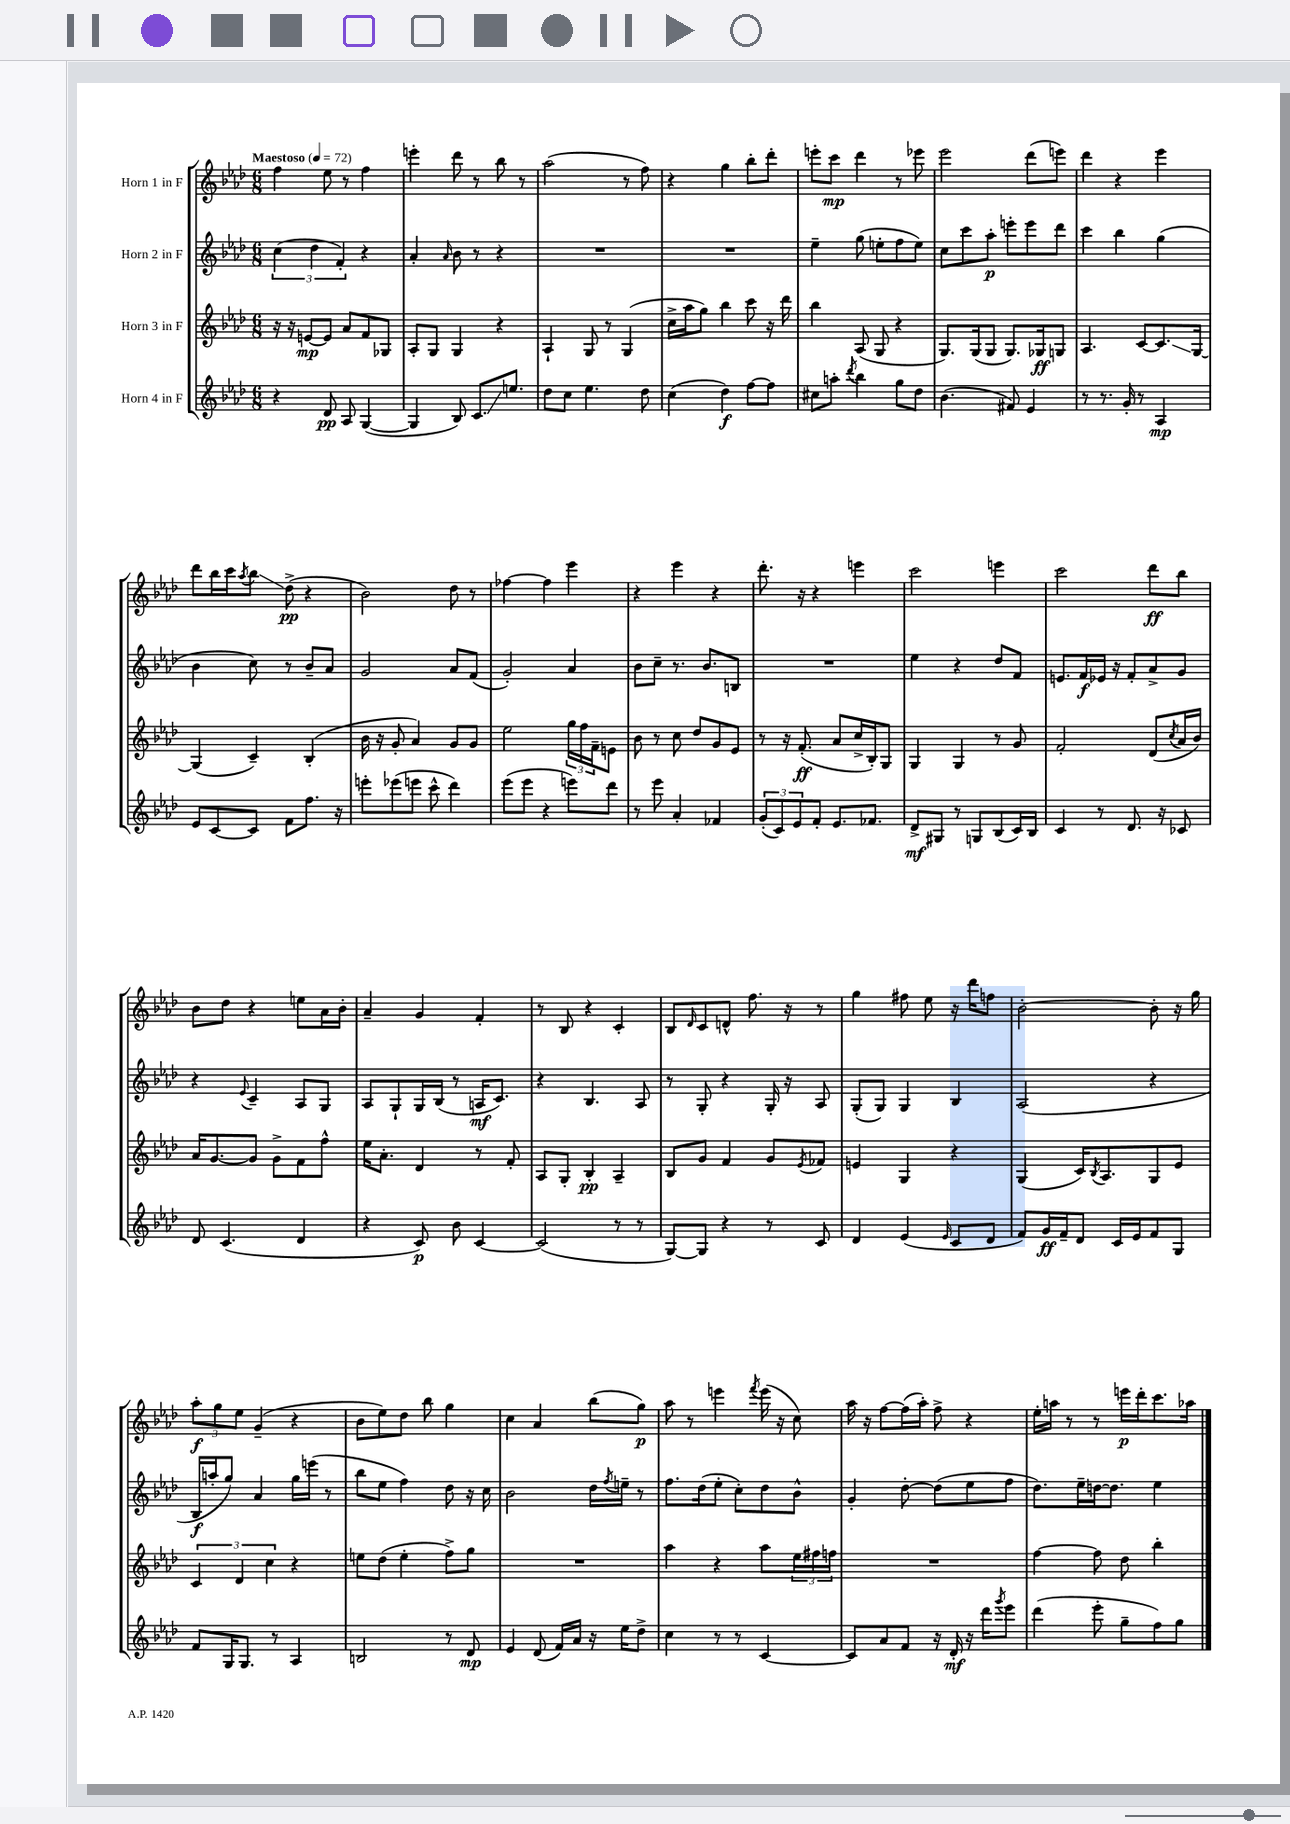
<<
\new StaffGroup <<
\new Staff = "s0" \with { instrumentName = "Horn 1 in F" } {
    \clef treble \key aes \major \numericTimeSignature \time 6/8 \tempo "Maestoso" 4 = 72
    f''4 ees''8 r8 f''4 |
    e'''4-. des'''8 r8 bes''8 r8 |
    aes''2( r8 f''8) |
    r4 g''4 bes''8-. des'''8-. |
    e'''8-. c'''8\mp des'''4 r8 ees'''8 |
    ees'''2 des'''8( e'''8) |
    des'''4 r4 ees'''4 |
    des'''8 bes''16 c'''16 \acciaccatura { aes''8 } bes''8\glissando des''8->\pp( r4 |
    bes'2) des''8 r8 |
    fes''4~ fes''4 ees'''4 |
    r4 ees'''4 r4 |
    des'''8.-. r16 r4 e'''4 |
    c'''2 e'''4 |
    c'''2 des'''8\ff bes''8 |
    bes'8 des''8 r4 e''8 aes'16 bes'16-. |
    aes'4-- g'4 f'4-. |
    r8 bes8 r4 c'4-. |
    bes8 \grace { des'16 } c'8 d'8-^ f''8. r16 r8 |
    g''4 fis''8 ees''8 r16 des'''16 f''8 |
    bes'2~-. bes'8-. r16 g''16 |
    \tuplet 3/2 { aes''8-.\f g''8 ees''8 } g'4--( r4 |
    bes'8 ees''8) des''8 bes''8 g''4 |
    c''4 aes'4 bes''8( g''8\p) |
    aes''8 r8 e'''4 \acciaccatura { f'''8 } e'''16( r16 c''8) |
    aes''16 r16 f''8~ f''16( aes''16-.) f''8-> r4 |
    ees''16-. a''16 r8 r8 e'''16\p des'''16-. c'''8. aes''16 \bar "|." |
}
\new Staff = "s1" \with { instrumentName = "Horn 2 in F" } {
    \clef treble \key aes \major \numericTimeSignature \time 6/8
    \tuplet 3/2 { c''4( des''4 f'4-.) } r4 |
    aes'4-. \grace { aes'16 } bes'8 r8 r4 |
    R2. |
    R2. |
    ees''4-- g''8( e''8-. f''8 e''8) |
    c''8 c'''8 aes''8-.\p e'''8-. e'''8 des'''8 |
    c'''4 bes''4 g''4( |
    bes'4 c''8) r8 bes'8-- aes'8 |
    g'2 aes'8 f'8( |
    g'2-.) aes'4 |
    bes'8 c''8-- r8. bes'8. b8 |
    R2. |
    ees''4 r4 des''8 f'8 |
    e'8. f'16\f ees'16 r16 f'8-. aes'8-> g'8 |
    r4 \appoggiatura { ees'8 } c'4-- aes8 g8 |
    aes8 g8-! g16 bes16( r8 a16\mf c'8.) |
    r4 bes4. aes8 |
    r8 g8-. r4 g16-. r16 aes8 |
    g8-.( g8) g4 bes4 |
    aes2( r4 |
    bes16\f a''16-. g''8) aes'4 g''16 e'''16( r8 |
    bes''8 ees''8 f''4) des''8 r16 c''16 |
    bes'2 des''16 \acciaccatura { f''8 } e''16-- r8 |
    f''8. des''16( ees''8-. c''8-.) des''8 bes'8-^ |
    g'4-. des''8~-. des''8( ees''8 f''8 |
    des''8.) ees''16-- d''16~ d''8. ees''4 \bar "|." |
}
\new Staff = "s2" \with { instrumentName = "Horn 3 in F" } {
    \clef treble \key aes \major \numericTimeSignature \time 6/8
    r16 r16 e'8~\mp e'8 aes'8 f'8 ges8 |
    aes8-. g8 g4 r4 |
    aes4-! g8 r8 g4( |
    c''16-> aes''16 g''8) bes''4 c'''8 r16 des'''16 |
    bes''4 aes8( g8 r4 |
    g8.) g16( g8 g8.) ges16\ff g8 |
    aes4. c'8~ c'8.\glissando g16~ |
    g4( c'4--) bes4-.( |
    bes'16 r16 g'8-. aes'4) g'8 g'8 |
    ees''2 \tuplet 3/2 { g''16 f''16 f'16-- } e'8 |
    bes'8 r8 c''8 des''8 g'8 ees'8 |
    r8 r16 f'8.-.\ff( aes'8 c''16-> bes16-.) g8 |
    g4 g4 r8 g'8 |
    f'2-. des'8( \acciaccatura { c''8 } aes'16 bes'16) |
    aes'16 g'8.~ g'8 g'8-> f'8 f''8-^ |
    ees''16 aes'8.-. des'4 r8 f'8-. |
    aes8 g8-. bes4-.\pp aes4-- |
    bes8 g'8 f'4 g'8 \acciaccatura { ees'8 } fes'8 |
    e'4 g4 r4 |
    g4( c'16) \acciaccatura { bes8 } aes8. g8 ees'8 |
    \tuplet 3/2 { c'4 des'4 c''4 } r4 |
    e''8 des''8( e''4-. f''8->) g''8 |
    R2. |
    aes''4 r4 aes''8 \tuplet 3/2 { ees''16 fis''16 f''16 } |
    R2. |
    f''4~ f''8 des''8 bes''4-. \bar "|." |
}
\new Staff = "s3" \with { instrumentName = "Horn 4 in F" } {
    \clef treble \key aes \major \numericTimeSignature \time 6/8
    r4 des'8\pp aes8 g4~( |
    g4 bes8) c'8.\glissando e''8. |
    des''8 c''8 ees''4. des''8 |
    c''4( des''4\f) f''8~ f''8 |
    cis''8 a''8-. \acciaccatura { des'''8 } bes''4 g''8 des''8 |
    bes'4.( fis'8) ees'4 |
    r8 r8. g'16-. r8 aes4\mp |
    ees'8 c'8~ c'8 f'8 f''8. r16 |
    e'''8-. ees'''8( e'''8 c'''8-^ des'''4) |
    ees'''8( ees'''8 r4 e'''8) des'''8 |
    r8 ees'''8 aes'4-. fes'4 |
    \tuplet 3/2 { g'8-.( c'8) ees'8 } f'8-. ees'8. fes'8. |
    des'8->\mf gis8 r8 g8 bes8( c'16) bes16 |
    c'4 r8 des'8. r16 ces'8 |
    des'8 c'4.( des'4 |
    r4 c'8\p) bes'8 c'4~ |
    c'2( r8 r8 |
    g8~) g8 r4 r8 c'8 |
    des'4 ees'4( \grace { ees'16 } c'8 des'8 |
    f'8) g'16\ff f'16-- des'8 c'16 ees'16 f'8 g8 |
    f'8 g16 g8. r8 aes4 |
    b2 r8 des'8\mp |
    ees'4 des'8( f'16) aes'16 r16 ees''16 des''8-> |
    c''4 r8 r8 c'4~ |
    c'8 aes'8 f'8 r16 des'16-.\mf r16 des'''16 \acciaccatura { g'''8 } ees'''8 |
    des'''4( ees'''8-. g''8-- f''8) g''8 \bar "|." |
}
>>
>>
\layout { \context { \Score \remove "Bar_number_engraver" } }
